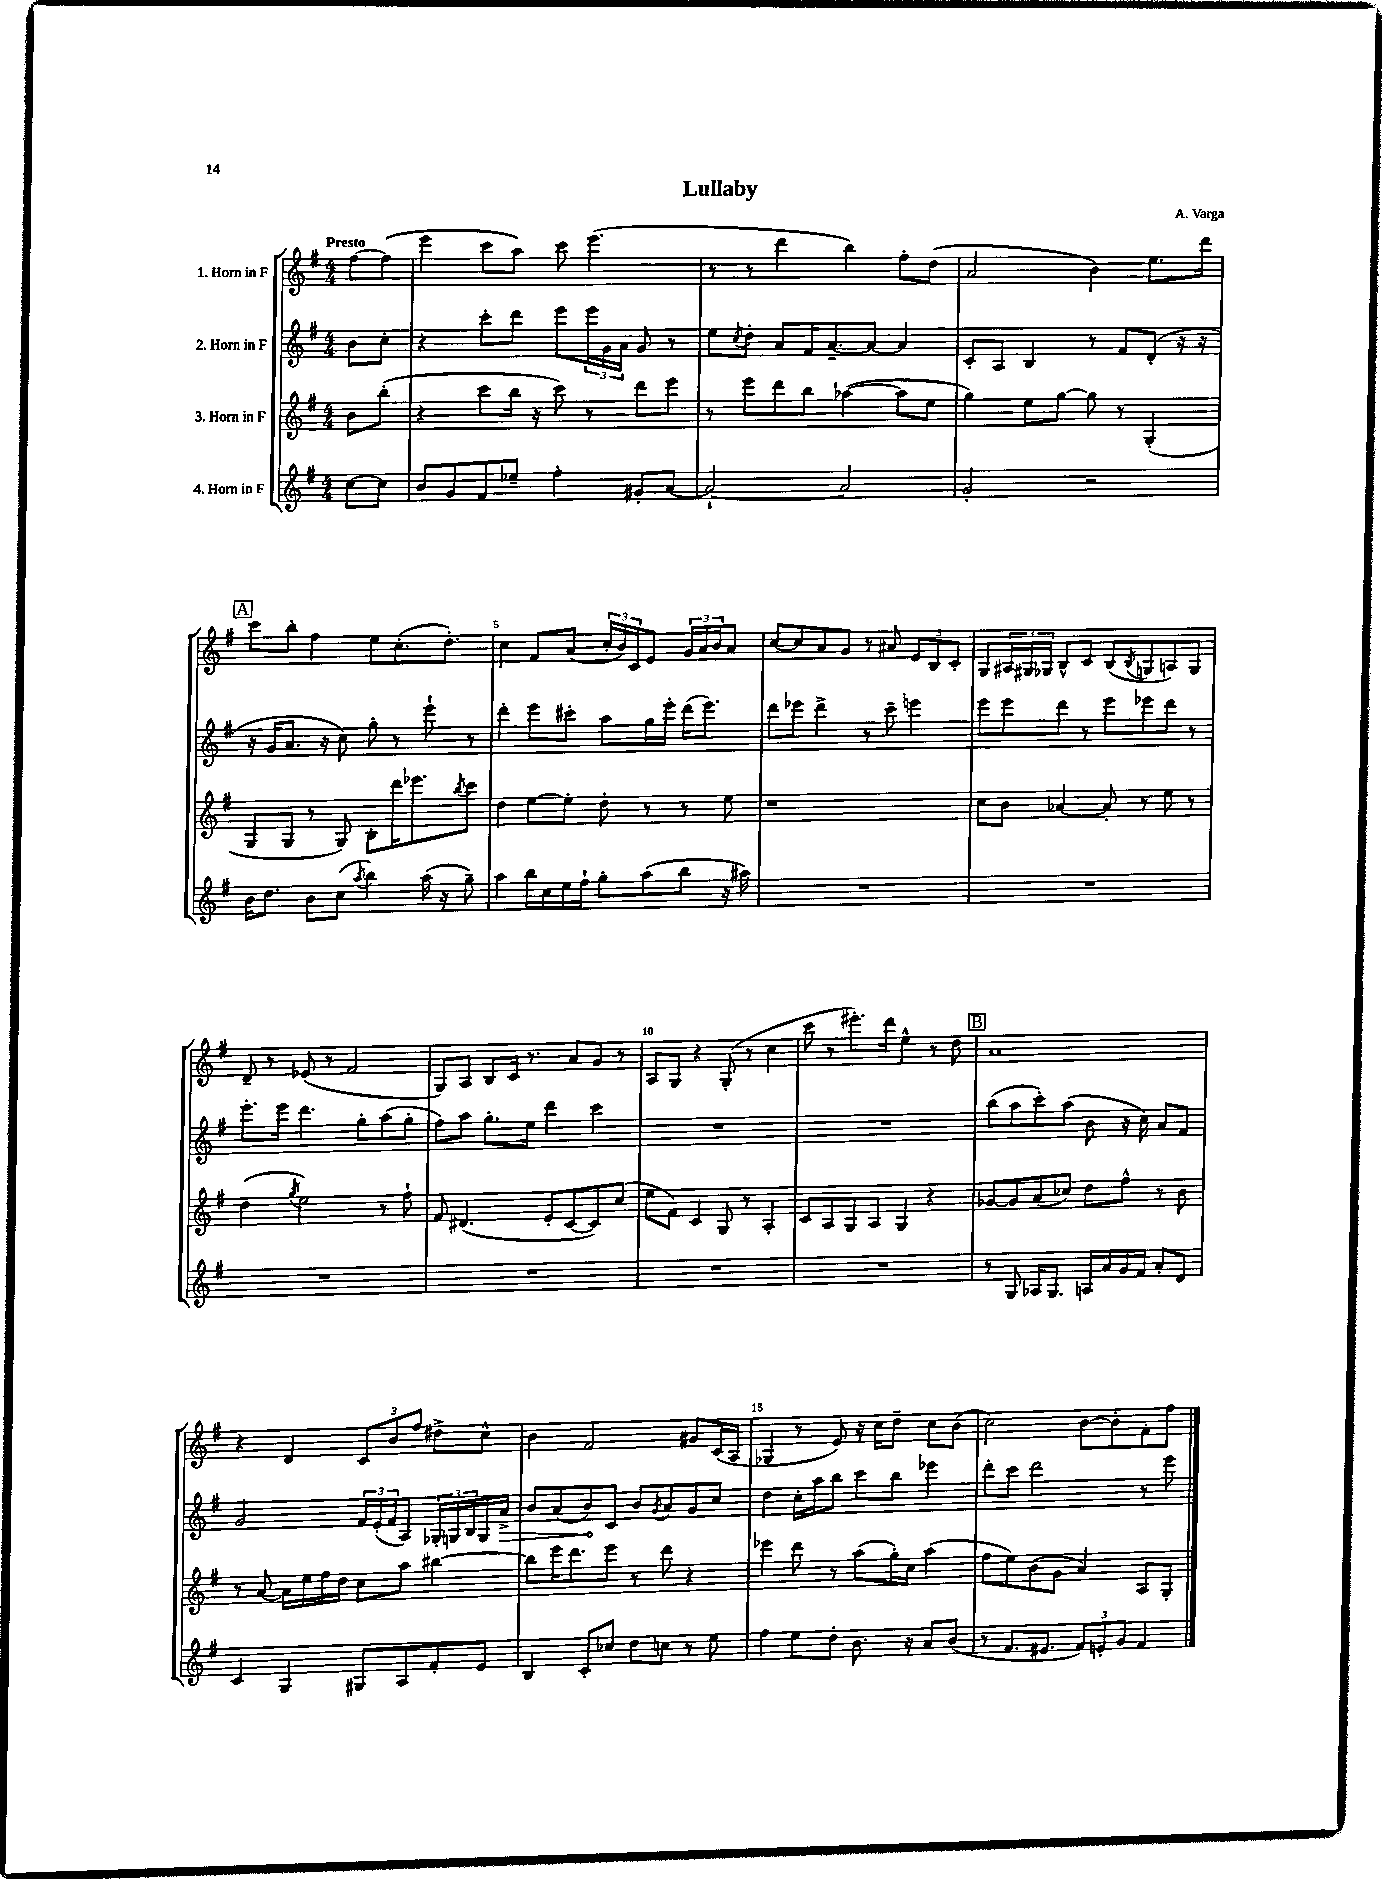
\header { title = "Lullaby" composer = "A. Varga" }
<<
\new StaffGroup <<
\new Staff = "s0" \with { instrumentName = "1. Horn in F" } {
    \clef treble \key g \major \numericTimeSignature \time 4/4 \partial 4 \tempo "Presto"
    fis''8~ fis''8( |
    e'''4 c'''8 a''8) c'''8 e'''4.( |
    r8 r8 d'''4 b''4) fis''8-. d''8( |
    a'2 b'4) e''8. d'''16 |
    \mark \markup { \box "A" } c'''8 b''8-. fis''4 e''8 c''8.-.( d''8.-.) |
    c''4 fis'8 a'8( \tuplet 3/2 { c''16-. b'16) c'16 } e'8 \tuplet 3/2 { g'16 a'16 b'16 } a'8 |
    c''8~ c''8 a'8 g'8 r8 ais'8 \tuplet 3/2 { e'8 b8 c'8-. } |
    g8 \tuplet 3/2 { ais16 gis16 ges16 } b8-^ c'8 b8( \acciaccatura { b8 } g8 a8) g8 |
    d'8-- r8 ees'8( r8 fis'2 |
    g8) a8 b8 c'16 r8. a'8 g'8 r8 |
    a8 g8 r4 g8-.( r8 c''4 |
    c'''8 r8 eis'''8.-.) d'''16 e''4-^ r8 d''8 |
    \mark \markup { \box "B" } a'1 |
    r4 d'4 \tuplet 3/2 { c'8 b'8 fis''8 } dis''8-> c''8-^ |
    b'4 fis'2 gis'8 c'16( a16 |
    ges4 r8 e'8) r16 c''16 d''8-- c''8 b'8( |
    c''2) b'8~ b'8-. fis'8-. fis''8 \bar "|." |
}
\new Staff = "s1" \with { instrumentName = "2. Horn in F" } {
    \clef treble \key g \major \numericTimeSignature \time 4/4 \partial 4
    b'8 c''8-. |
    r4 c'''8-. d'''8 e'''8 \tuplet 3/2 { e'''16 g'16 a'16 } g'8 r8 |
    e''8 \acciaccatura { c''8 } d''8-. a'8 fis'16 a'8.~-- a'8~ a'4 |
    c'8-. a8 b4 r8 fis'8 d'8-.( r16 r16 |
    \mark \markup { \box "A" } r16 g'16 a'8. r16 c''8) g''8-. r8 e'''8-! r8 |
    d'''4-. e'''8 cis'''8-. a''8 g''16 e'''16-. d'''16( e'''8.) |
    d'''8 ees'''8 d'''4-> r8 c'''8-- e'''4 |
    e'''8 e'''8 d'''8 r8 e'''8 ees'''8 d'''8 r8 |
    e'''8.-. e'''16 d'''4. g''8-. a''8( g''8-. |
    fis''8) a''8 g''8.-. e''16 d'''4 c'''4 |
    R1 |
    R1 |
    \mark \markup { \box "B" } b''8( a''8 c'''8-.) a''8( b'8 r16 c''16) a'8 fis'8 |
    g'2 \tuplet 3/2 { fis'16 e'16-.( fis'16 } a8) \tuplet 3/2 { ges16-. g16 b16 } g16 \once \override Hairpin.circled-tip = ##t a'16->\> |
    b'8 a'8( b'8\!) c'8 b'8 \acciaccatura { g'8 } a'8 g'8 c''8 |
    d''4 c''16-. a''16 b''8 c'''8 b''8 ees'''4 |
    d'''8-. c'''8 d'''2 r8 e'''8 \bar "|." |
}
\new Staff = "s2" \with { instrumentName = "3. Horn in F" } {
    \clef treble \key g \major \numericTimeSignature \time 4/4 \partial 4
    b'8 b''8-.( |
    r4 c'''8 b''16 r16 c'''8) r8 d'''8 e'''8 |
    r8 e'''8 d'''8 b''8 aes''4~( aes''8 e''8 |
    g''4) e''8 g''8~ g''8 r8 g4-.( |
    \mark \markup { \box "A" } g8 g8 r8 g8) b8-. d'''16 ees'''8. \acciaccatura { b''8 } c'''8 |
    d''4 e''8~ e''8-. d''8-. r8 r8 e''8 |
    r1 |
    c''8 b'8 aes'4~ aes'8-. r8 e''8 r8 |
    d''4( \acciaccatura { g''8 } e''2) r8 fis''8-! |
    fis'8 dis'4.( e'8-. c'8~ c'8) c''8( |
    e''8 fis'8) c'4 g8 r8 a4-. |
    c'8 a8 g8 a8 g4 r4 |
    \mark \markup { \box "B" } ges'8~ ges'8 a'8( ces''8) d''8 fis''8-^ r8 b'8 |
    r8 a'8~ a'16 e''16 fis''16 d''16 c''8 a''8 bis''4~ |
    bis''8 e'''16 d'''8. e'''8 r8 d'''8 r4 |
    ees'''4 d'''8 r8 a''8( g''16-.) c''16 a''4( |
    fis''8 e''8) b'8( g'8 a'4) a8 g8-. \bar "|." |
}
\new Staff = "s3" \with { instrumentName = "4. Horn in F" } {
    \clef treble \key g \major \numericTimeSignature \time 4/4 \partial 4
    c''8~ c''8 |
    b'8 g'8 fis'8 ees''8-- fis''4-. gis'8-. a'8~ |
    a'2~-! a'2 |
    g'2-. r2 |
    \mark \markup { \box "A" } b'16 d''8. b'8 c''8( \acciaccatura { a''8 } b''4) a''16( r16 g''8--) |
    a''4 b''16 c''16 e''16 fis''16-! g''8-. a''8( b''8 r16 ais''16) |
    R1 |
    R1 |
    R1 |
    R1 |
    R1 |
    R1 |
    \mark \markup { \box "B" } r8 g8 aes16 g8. a16 a'16 g'16 fis'16 a'8-. d'8 |
    c'4 g4 gis8 a8 fis'8-. e'8 |
    b4 c'8-. ces''8 d''8 c''8 r8 e''8 |
    fis''4 e''8 d''8-. b'8. r16 a'8 b'8( |
    r8 fis'8. eis'8. \tuplet 3/2 { fis'8) e'8-. g'8 } fis'4 \bar "|." |
}
>>
>>
\layout { \context { \Score \override BarNumber.break-visibility = ##(#f #t #t) barNumberVisibility = #(every-nth-bar-number-visible 5) } }
